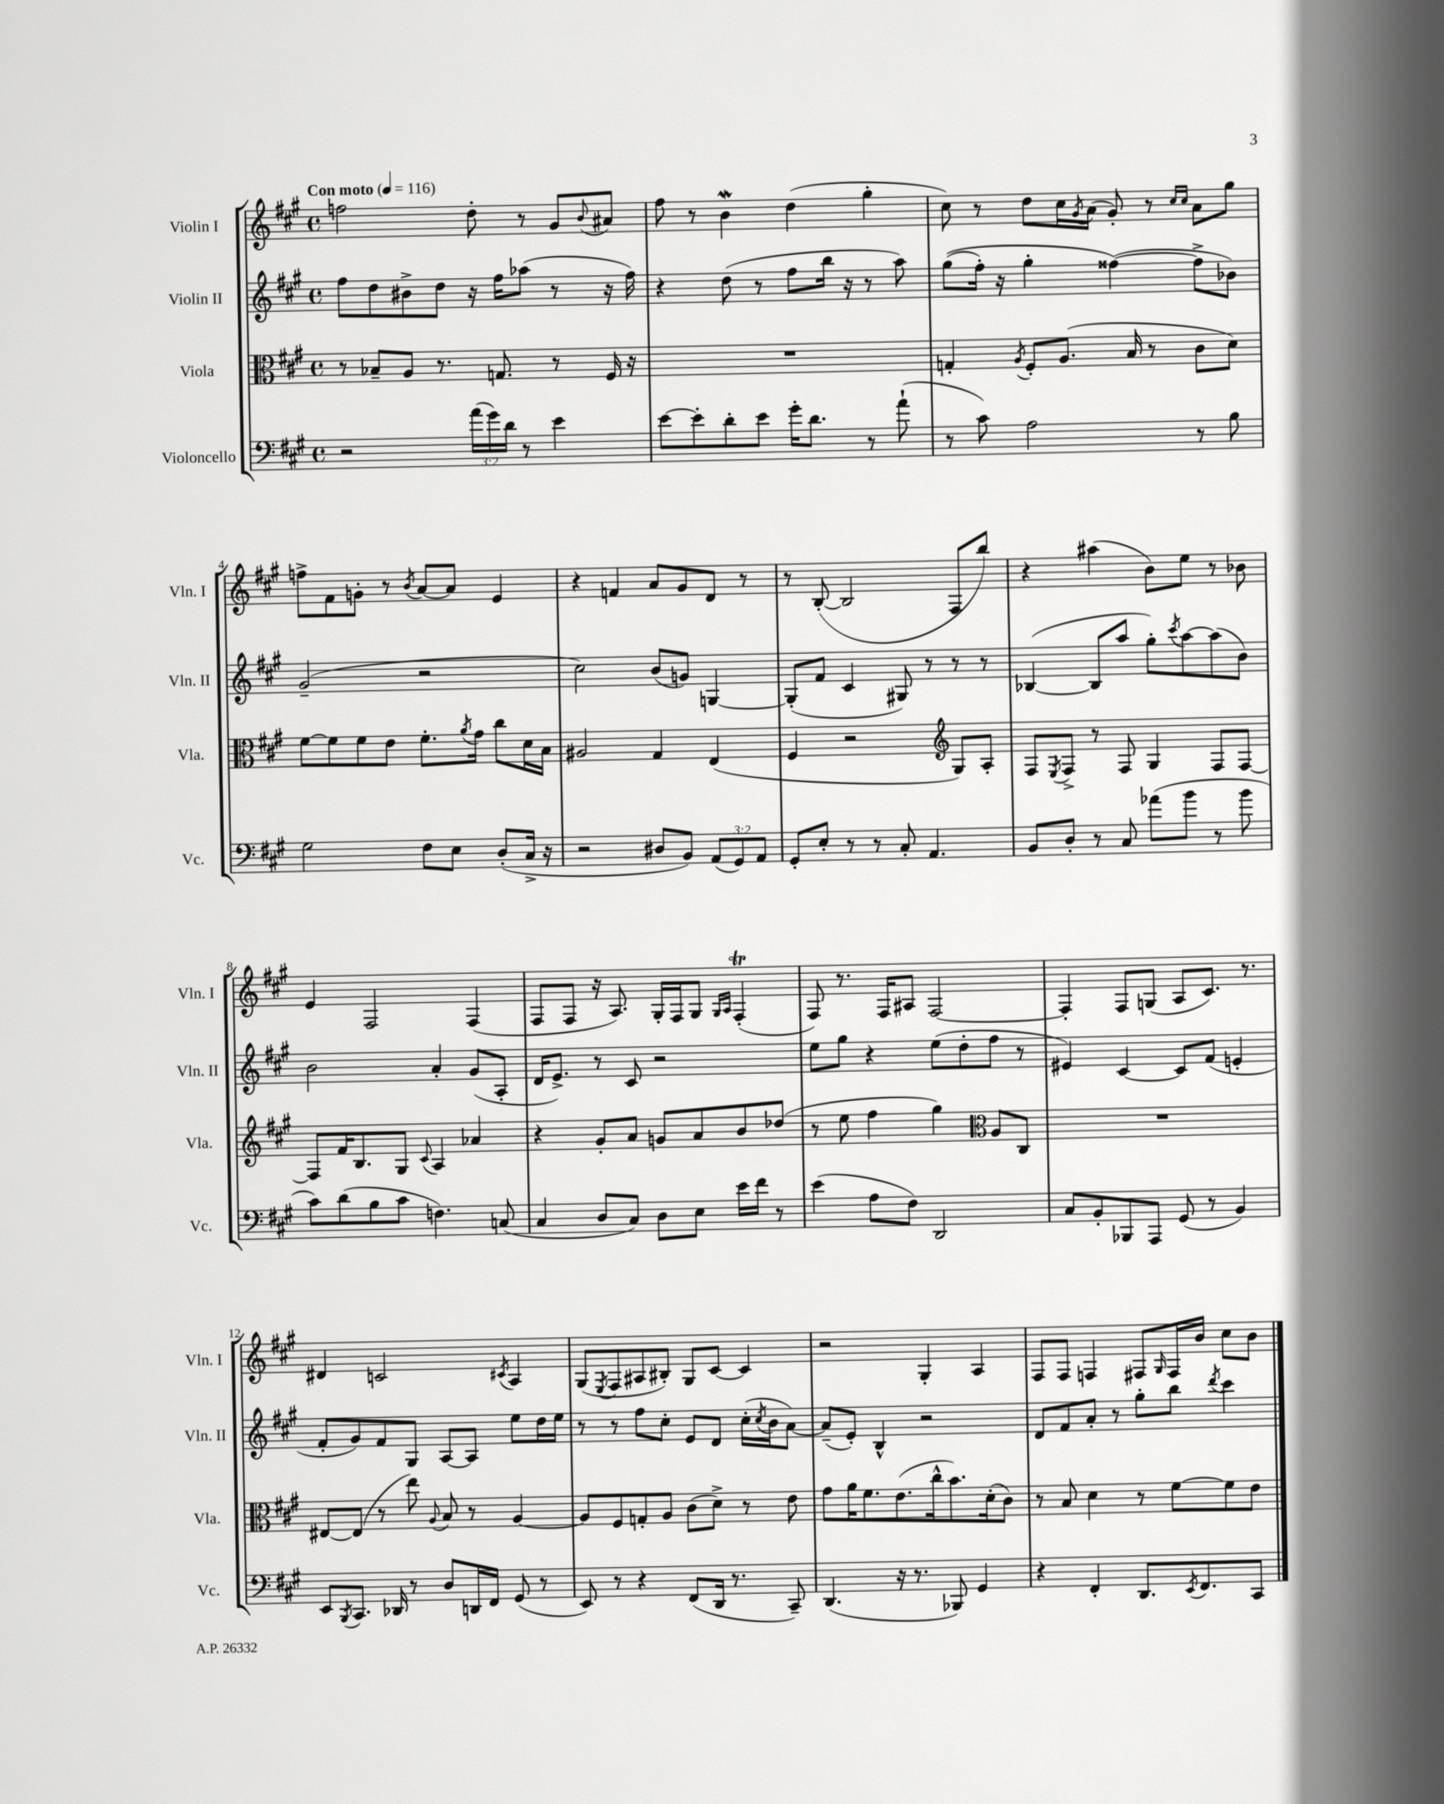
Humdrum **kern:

**kern	**kern	**kern	**kern
*staff4	*staff3	*staff2	*staff1
*clefF4	*clefC3	*clefG2	*clefG2
*k[f#c#g#]	*k[f#c#g#]	*k[f#c#g#]	*k[f#c#g#]
*M4/4	*M4/4	*M4/4	*M4/4
*met(c)	*met(c)	*met(c)	*met(c)
*MM116	*MM116	*MM116	*MM116
2r	8r	8ff#	2ff
.	8B-~	8dd	.
.	8A	8b#^	.
.	8.r	8dd	.
(24a	.	16r	8dd'
24g#)	.	.	.
.	8.G	16ff#	.
24d	.	.	.
8r	.	(8aa-	8r
4e	8r	8r	8g#
.	.	.	8qqb
.	16F#	16r	8a#
.	16r	16ff#)	.
=	=	=	=
[8e	1r	4r	8ff#
8e']	.	.	8r
8d'	.	(8dd	4b
8e	.	8r	.
16g#'	.	8ff#	(4dd
8.d	.	.	.
.	.	16bb	.
.	.	16r	.
8r	.	8r	4gg#'
(8a`	.	8aa)	.
=	=	=	=
8r	4G'	&((8gg#	8cc#)
8c#)	.	16ff#')	8r
.	.	16r	.
.	8qA	.	.
2A	8F#'	4gg#'	8dd
.	(8.A	.	16cc#
.	.	.	8qg#
.	.	.	(16a
.	.	([4ff##&)	8g#')
.	16B	.	.
.	8r	.	8r
.	.	.	16qqcc#
.	.	.	16qqcc#
8r	8c#	8ff##^]	8a
8B	8d)	8b-)	8gg#
=	=	=	=
2G#	[8f#	(2g#~	8ff^
.	8f#]	.	8f#
.	8f#	.	8g'
.	8e	.	8r
.	.	.	8qb
8F#	8.f#'	2r	[8a
8E	.	.	8a]
.	8qa	.	.
.	16g#	.	.
(8D'	8cc#	.	4e
16C#^	16d	.	.
16r	16B	.	.
=	=	=	=
2r	2A#	2cc#)	4r
.	.	.	4f
8D#	4G#	(8b	8a
8BB)	.	8g)	8g#
(12AA	(4E	[4G	8d
12GG#)	.	.	.
.	.	.	8r
12AA	.	.	.
=	=	=	=
8GG#'	4F#	(8G']	8r
8E'	.	8f#	([8B'
8r	2r	4c#	2B]
8r	.	.	.
8C#'	.	8G#)	.
4.AA	.	8r	.
*	*clefG2	*	*
.	8G#)	8r	8F#
.	8A'	8r	8bb)
=	=	=	=
8BB	8F#	([4B-	4r
.	8qE	.	.
8D'	8F#^	.	.
8r	8r	8B-]	(4aa#
8C#	8F#	8aa	.
(8a-	4G#	8gg#')	8b)
.	.	8qccc#	.
8b	.	[8aa	8ee
8r	8F#	(8aa]	8r
8b	[8F#	8b)	8b-
=	=	=	=
8c#)	8F#]	2b	4e
(8d	16f#	.	.
.	8.B	.	.
8B	.	.	2F#
8c#	8G#	.	.
.	8qqc#	.	.
4.F)	4A	4a'	.
.	4a-	(8g#	(4F#
(8C	.	8A'	.
=	=	=	=
4C#	4r	16d	8F#
.	.	8.e^)	.
.	.	.	8F#
8D	8g#'	8r	16r
.	.	.	8.A)
8C#)	8a	8c#	.
8D	8g	2r	16G#'
.	.	.	16F#
8E	8a	.	8G#
.	.	.	16qqG#
.	.	.	16qqA
16e	8b	.	(4F#'
16f#	.	.	.
8r	(8dd-	.	.
=	=	=	=
(4e	8r	8ee	8F#)
.	8ee	8gg#	8.r
8A	4ff#	4r	.
.	.	.	16F#
8F#)	.	.	8A#
2DD	4gg#)	(8ee	[2F#
.	.	8dd'	.
*	*clefC3	*	*
.	8A	8ff#	.
.	8C#	8r	.
=	=	=	=
8C#	1r	4e#)	4F#']
8BB'	.	.	.
8BBB-	.	[4c#	8F#
8AAA	.	.	(8G
(8GG#	.	8c#]	8A
8r	.	(8f#	8.c#)
4BB)	.	4e'	.
.	.	.	8.r
=	=	=	=
8EE	[8E#	8f#'	4d#
8qBBB	.	.	.
8.CC#	(8E#]	8g#)	.
.	8r	8f#	2c
16DD-	.	.	.
8r	8ee)	8G#	.
.	8qqA	.	.
8D	8B	[8A	.
16DD	8r	8A]	.
16FF#	.	.	.
.	.	.	8qc#
(8GG#	[4A	8ee	4A
8r	.	16dd	.
.	.	16ee	.
=	=	=	=
8EE)	8A]	8r	(8G#
.	.	.	8qE
8r	8F#	8r	8F#
4r	8G'	8ff#	8A#
.	8A	8cc#'	8B#')
(8FF#	(8c#	8e	8G#
16DD	8d^)	8d	[8c#
8.r	.	.	.
.	8r	(16cc#'	4c#]
.	.	8qcc#	.
.	.	16b	.
8CC#~)	8e	[8a)	.
=	=	=	=
(4.DD	8g#	(8a~]	2r
.	16a	8e')	.
.	8.f#	.	.
.	.	4B^^	.
16r	(8.e	.	.
8.r	.	.	.
.	.	2r	4G#'
.	16cc#^^	.	.
8BBB-)	8.b)	.	.
4GG#	.	.	4A
.	(16d'	.	.
.	8c#)	.	.
=	=	=	=
4r	8r	8d	8F#
.	8B	8f#	8F#
4FF#'	4d	8a'	4F
.	.	8r	.
8.DD	8r	8gg#'	8F#
.	.	.	16qqG#
.	[8f#	8bb	16F#
8qEE	.	.	.
8.FF#	.	.	16b
.	.	8qddd	.
.	8f#]	4ccc#	8cc#
8CC#	8e	.	8b
==	==	==	==
*-	*-	*-	*-
